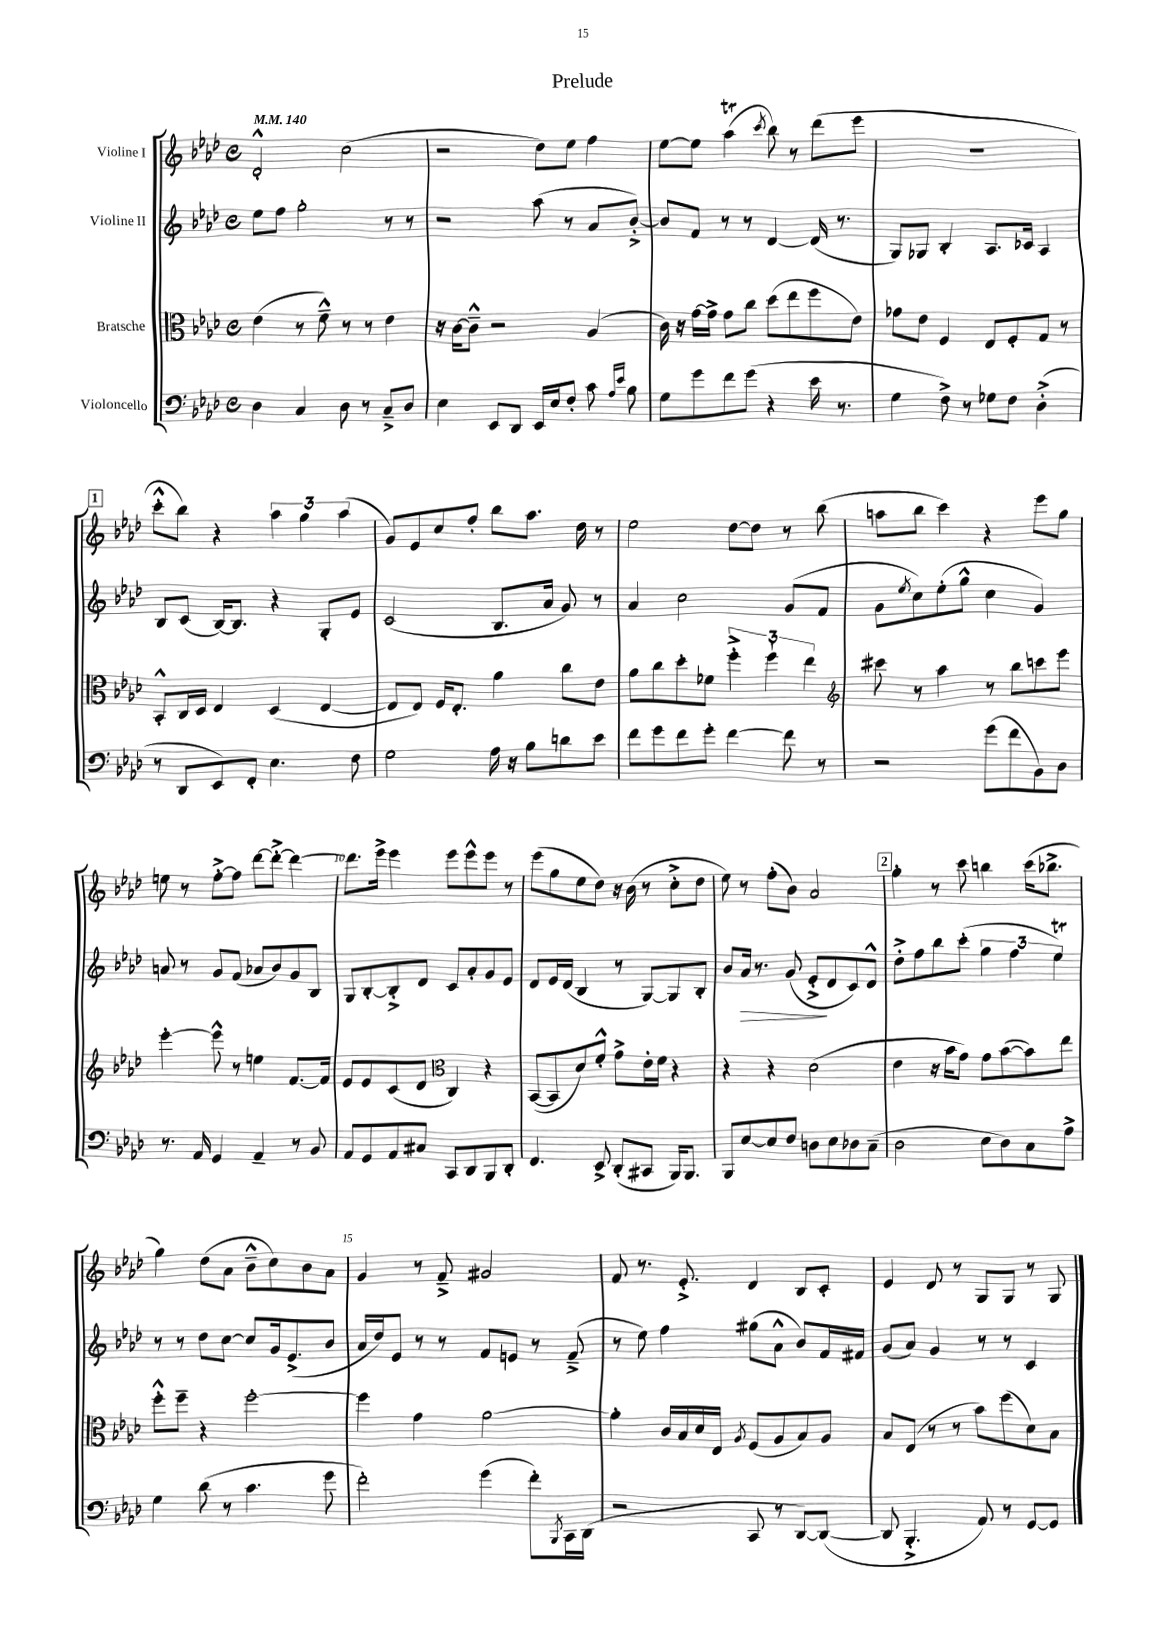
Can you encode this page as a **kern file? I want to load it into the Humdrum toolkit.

**kern	**kern	**kern	**dynam	**kern
*part4	*part3	*part2	*part2	*part1
*staff4	*staff3	*staff2	*staff2	*staff1
*I"Violoncello	*I"Bratsche	*I"Violine II	*	*I"Violine I
*clefF4	*clefC3	*clefG2	*	*clefG2
*k[b-e-a-d-]	*k[b-e-a-d-]	*k[b-e-a-d-]	*	*k[b-e-a-d-]
*M4/4	*M4/4	*M4/4	*	*M4/4
*met(c)	*met(c)	*met(c)	*	*met(c)
*MM140	*MM140	*MM140	*	*MM140
=1	=1	=1	=1	=1
4D-\	(4e-\	8ee-\L	.	2d-'^^/
.	.	8ff\J	.	.
4C/	8r	2gg'\	.	.
.	8f~^^\)	.	.	.
8D-\	8r	.	.	(2cc\
8r	8r	.	.	.
8C~^/L	4e-\	8r	.	.
8D-/J	.	8r	.	.
=2	=2	=2	=2	=2
4E-\	16r	2r	.	2r
.	[16c\KL	.	.	.
.	8c~^^\J]	.	.	.
8EE-/L	2r	.	.	.
8DD-/J	.	.	.	.
16EE-/LL	.	(8aa-\	.	8dd-\L)
16E-/J	.	.	.	.
8F'/J	.	8r	.	8ee-\J
8c\	(4A-/	8a-/L	.	4ff\
16qqA-/LL	.	.	.	.
16qqe-/JJ	.	.	.	.
8B-\	.	[8b-'^/J)	.	.
=3	=3	=3	=3	=3
8G\L	16c\)	8b-/L]	.	[8ee-\L
.	16r	.	.	.
8g\	[16g\LL	8f/J	.	8ee-\J]
.	16g^\JJ]	.	.	.
8f\	8g\L	8r	.	(4aa-T\
(8g\J	8cc\J	8r	.	.
.	.	.	.	8qccc/
4r	(8dd-\L	[4d-/	.	8bb-\)
.	8ee-\	.	.	8r
16e-\	8ff\	(16d-/]	.	(8ddd-\L
8.r	.	8.r	.	.
.	8e-\J)	.	.	8eee-\J
=4	=4	=4	=4	=4
4G\	8g-X\L	8G/L)	.	1r
.	8e-\J	8G-X/J	.	.
8F^\)	4F/	4B-'/	.	.
8r	.	.	.	.
8G-X\L	8E-/L	8.A-/L	.	.
8F\J	8F'/	.	.	.
.	.	16c-X/Jk	.	.
(4D-'^\	8G/J	4A-/	.	.
.	8r	.	.	.
!!LO:LB:g=z
!!LO:REH:place=s1:t=1
=5	=5	=5	=5	=5
8r	8BB-'^^/L	8B-/L	.	8ccc'^^\L
8DD-/L	16C/L	(8c/J	.	8bb-\J)
.	16D-/JJ	.	.	.
8EE-/)	4E-/	[16B-/KL)	.	4r
.	.	8.B-/J]	.	.
8FF'/J	.	.	.	.
4.E-\	(4D-/	4r	.	6aa-\
.	.	.	.	6gg\
.	[4E-/	8G'/L	.	.
.	.	.	.	(6aa-\
8F\	.	8e-/J	.	.
=6	=6	=6	=6	=6
2G\	8E-/L]	(2c/	.	8g/L)
.	8E-/J)	.	.	8e-/
.	16F/KL	.	.	8cc/
.	8.E-'/J	.	.	.
.	.	.	.	8ff'/J
16A-\	4a-\	8.B-/L	.	8bb-\L
16r	.	.	.	.
8B-\L	.	.	.	8.aa-\J
.	.	16a-/Jk	.	.
8dn\	8cc\L	8g/)	.	.
.	.	.	.	16dd-\
8e-\J	8e-\J	8r	.	8r
=7	=7	=7	=7	=7
8f\L	8a-\L	4a-/	.	2ee-\
8g\	8cc\	.	.	.
8f\	8dd-'\	2cc\	.	.
8g'\J	8f-X\J	.	.	.
[4f\	6ff'^\	.	.	[8dd-\L
.	.	.	.	8dd-\J]
.	6ff`\	.	.	.
8f\]	.	(8g/L	.	8r
.	6ee-\	.	.	.
8r	.	8f/J	.	(8bb-\
=8	=8	=8	=8	=8
*	*clefG2	*	*	*
2r	8ccc#X\	8g\L	.	8aan\L
.	.	8qee-/	.	.
.	8r	8cc\)	.	8bb-\J
.	4aa-\	(8ee-'\	.	4ccc\)
.	.	8gg^^\J	.	.
(8g\L	8r	4cc\	.	4r
8f\	8bb-\L	.	.	.
8BB-\)	8cccn\	4g/)	.	8eee-\L
8D-\J	8eee-\J	.	.	8gg\J
!!LO:LB:g=z
=9	=9	=9	=9	=9
8.r	[4eee-'\	8an/	.	8een\
.	.	8r	.	8r
16AA-/	.	.	.	.
4GG/	8eee-^^\]	8g/L	.	[8ff'^\L
.	8r	(8f/J	.	8ff\J]
4AA-~/	4een\	8a-X/L	.	[8ddd-\L
.	.	8b-/)	.	8ddd-'^\J_
8r	[8.f/L	8g/	.	4ddd-\_
8BB-/	.	8B-/J	.	.
.	16f/Jk]	.	.	.
=10	=10	=10	=10	=10
8AA-/L	8e-/L	8G/L	.	8.ddd-\L]
8GG/	8e-/	[8B-'/	.	.
.	.	.	.	16eee-^\Jk
8AA-/	(8c/	8B-'^/]	.	4eee-\
8C#X/J	8d-/J	8d-/J	.	.
*	*clefC3	*	*	*
8CC/L	4C/)	8c/L	.	8eee-\L
8DD-/	.	8a-'/	.	8eee-^^\
8BBB-/	4r	8g/	.	8eee-\J
8DD-'/J	.	8e-/J	.	8r
=11	=11	=11	=11	=11
4.FF/	([8BB-/L	8d-/L	.	(8eee-\L
.	8BB-/]	16e-/L	.	8gg\
.	.	(16d-/JJ	.	.
.	8d-/)	4B-/	.	8ee-\
8EE-^/	8f'^^/J	.	.	8dd-\J)
(8DD-'/L	8g^\L	8r	.	16r
.	.	.	.	(16b-\
8CC#X/J	16e-'\L	[8G/L)	.	8r
.	16f\JJ	.	.	.
16BBB-/KL)	4r	8G/]	.	8cc'^\L
8.BBB-/J	.	.	.	.
.	.	8B-'/J	.	8dd-\J
=12	=12	=12	=12	=12
8BBB-/L	4r	8b-/L	.	8ee-\)
!	!	!	!LO:HP:b	!
[8E-/	.	16a-/Jk	>	8r
.	.	8.r	.	.
8E-/]	4r	.	.	(8ff'\L
8F/J	.	(8g/	.	8b-\J)
8Dn\L	(2d-\	8e-'^/L	.	2a-/
8E-\	.	8d-/	]	.
8D-X\	.	8c/)	.	.
(8C~\J	.	8d-^^/J	.	.
!!LO:REH:place=s1:t=2
=13	=13	=13	=13	=13
2D-\	4e-\	8dd-'^\L	.	4gg'\
.	.	8ff\	.	.
.	16r	8bb-\	.	8r
.	16b-\KL	.	.	.
.	8g\J)	(8ccc'\J	.	8ccc\
8E-\L	8g\L	6gg\	.	4bbn\
8D-\)	([8b-\	.	.	.
.	.	6ff\	.	.
8C\	8b-\])	.	.	(16ccc\KL
.	.	.	.	8.bb-X^\J
.	.	6ee-T\)	.	.
8A-^\J	8ee-\J	.	.	.
!!LO:LB:g=z
=14	=14	=14	=14	=14
4G\	8ff'^^\L	8r	.	4gg\)
.	8ff~\J	8r	.	.
(8d-\	4r	8dd-\L	.	(8dd-\L
8r	.	[8cc\J	.	8a-\J
4.c\	[2ff'\	8cc/L]	.	8b-~^^\L
.	.	16g/k	.	8cc\)
.	.	(8.e-^/	.	.
.	.	.	.	8b-\
8g\	.	8b-/J	.	8a-\J
=15	=15	=15	=15	=15
2f'\)	4ff\]	16a-/LL	.	4g/
.	.	16dd-/J)	.	.
.	.	8e-/J	.	.
.	4g\	8r	.	8r
.	.	8r	.	8f~^/
(4g\	[2a-\	8f/L	.	2g#X/
.	.	8en/J	.	.
8f'\L)	.	8r	.	.
8qBBB-/	.	.	.	.
16CC\L	.	(8f~^/	.	.
(16DD-\JJ	.	.	.	.
=16	=16	=16	=16	=16
2r	4a-'\]	8r	.	8f/
.	.	8ee-\)	.	8.r
.	16c/LL	4ff\	.	.
.	16B-/	.	.	8.e-'^/
.	16d-/	.	.	.
.	16E-/JJ	.	.	.
.	8qA-/	.	.	.
8CC/	(8F/L	(8gg#X\L	.	4d-/
8r	8A-/	8a-^^\J	.	.
[8DD-/L)	8B-/)	8b-/L)	.	8B-/L
(8DD-/J_	8A-/J	16f/L	.	8c'/J
.	.	16f#X/JJ	.	.
=17	=17	=17	=17	=17
8DD-/]	8B-/L	(8g/L	.	4e-/
4.BBB-'^/	(8E-/J	8a-/J)	.	.
.	8r	4g/	.	8d-/
.	8r	.	.	8r
8AA-/)	8b-\L)	8r	.	8G/L
8r	(8ff\	8r	.	8G/J
[8GG/L	8d-\)	4c/	.	8r
8GG/J]	8B-\J	.	.	8G/
==	==	==	==	==
*-	*-	*-	*-	*-
